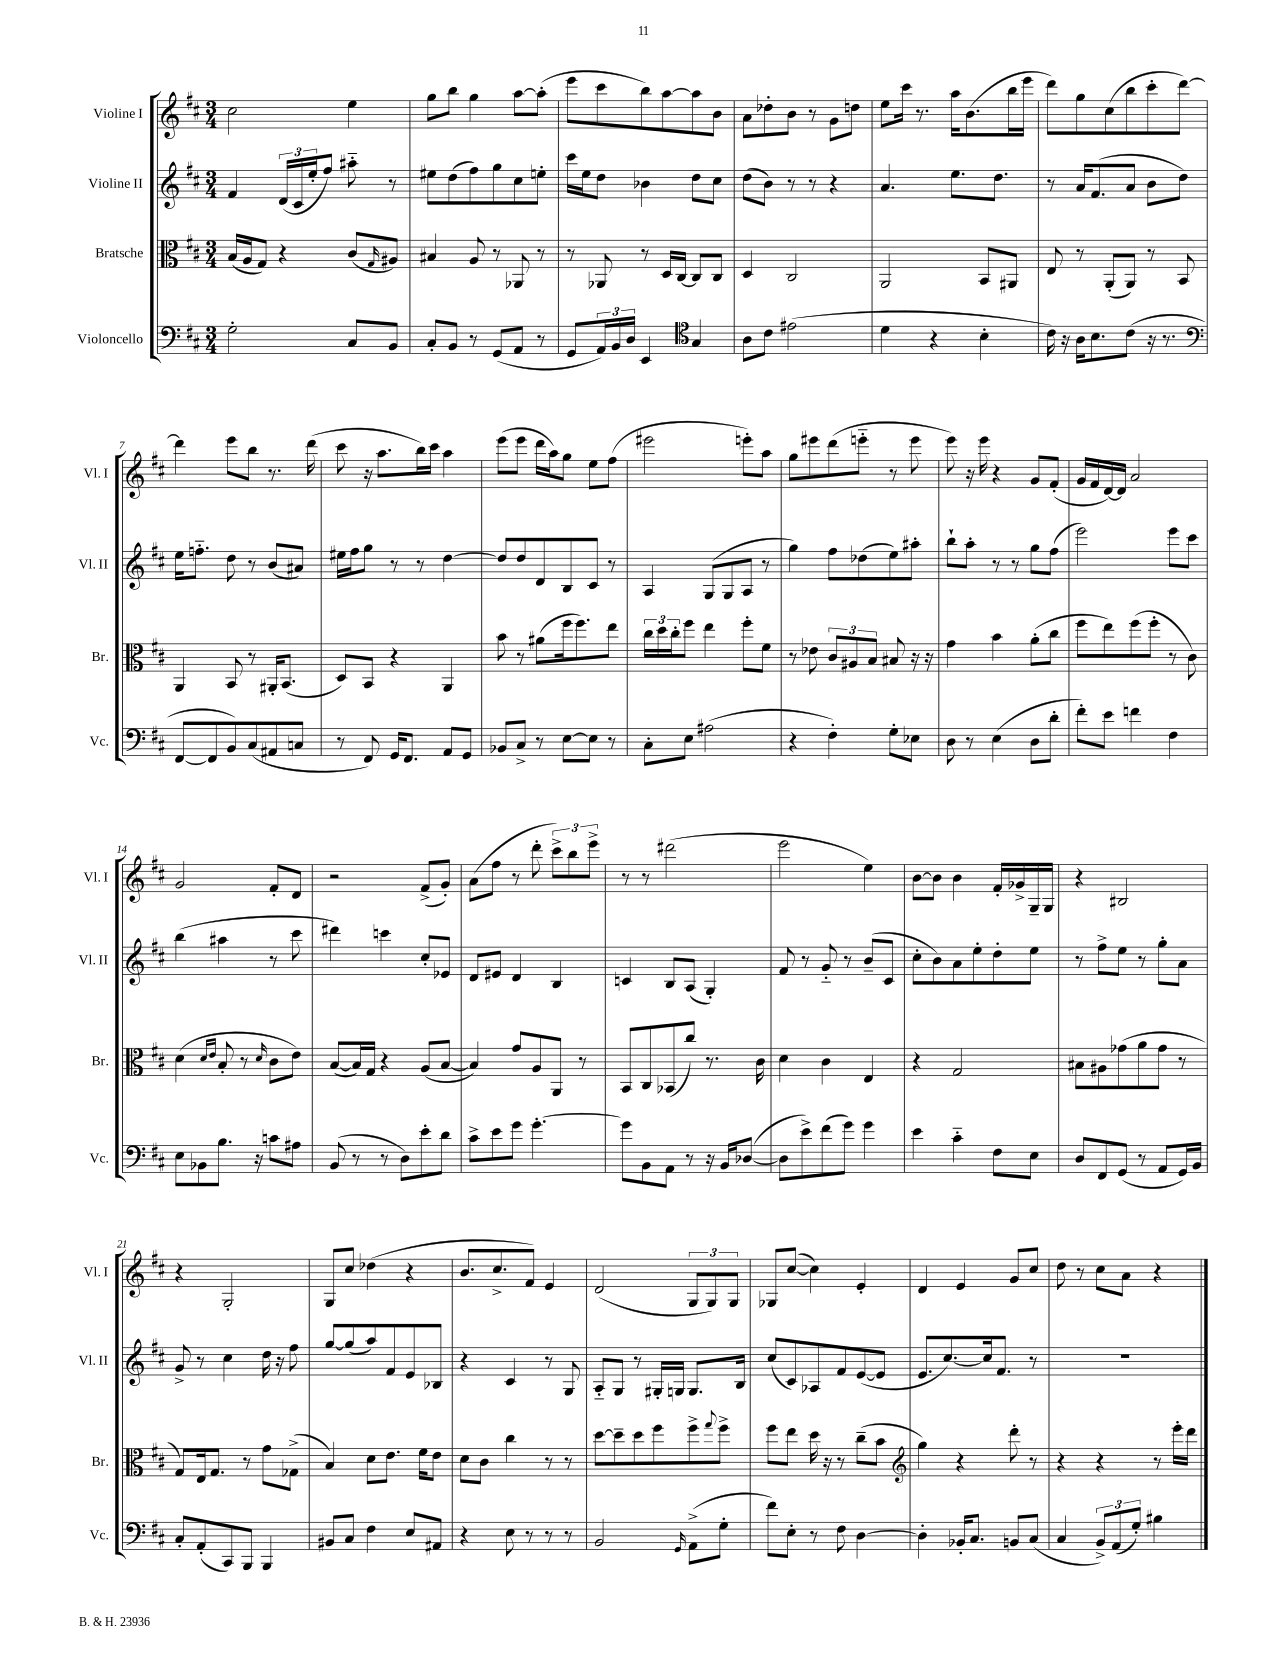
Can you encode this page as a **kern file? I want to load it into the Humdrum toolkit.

**kern	**kern	**kern	**kern
*staff4	*staff3	*staff2	*staff1
*clefF4	*clefC3	*clefG2	*clefG2
*k[f#c#]	*k[f#c#]	*k[f#c#]	*k[f#c#]
*M3/4	*M3/4	*M3/4	*M3/4
2G'\	(16B/LL	4f#/	2cc#\
.	16A/J	.	.
.	8G/J)	.	.
.	4r	(24d/LL	.
.	.	24c#/	.
.	.	24ee'/J	.
.	.	8ff#/J)	.
8C#/L	(8c#/L	8aa#'~\	4ee\
.	16qqG/	.	.
8BB/J	8A#/J)	8r	.
=	=	=	=
8C#'/L	4B#/	8ee#\L	8gg\L
8BB/J	.	(8dd\	8bb\J
8r	8A/	8ff#\)	4gg\
(8GG/L	8r	8gg\	.
8AA/J	8AA-/	8cc#\	[8aa\L
8r	8r	8ee'\J	(8aa'\]J
=	=	=	=
8GG/L	8r	16ccc#\LL	8eee\L
.	.	16ee\J	.
24AA/L)	8AA-/	8dd\J	8ccc#\
24BB/	.	.	.
24D/JJ	.	.	.
4EE/	8r	4b-\	8bb\)
.	16D/LL	.	[8aa\
.	[16C#/JJ	.	.
*clefC4	*	*	*
4G/	8C#/]L	8dd\L	8aa\]
.	8C#/J	8cc#\J	8b\J
=	=	=	=
8A\L	4D/	(8dd\L	8a\L
8c#\J	.	8b\J)	8dd-'\
(2e#\	2C#/	8r	8b\J
.	.	8r	8r
.	.	4r	8g\L
.	.	.	8dd\J
=	=	=	=
4d\	2AA/	4.a/	8ee\L
.	.	.	16ccc#\Jk
.	.	.	8.r
4r	.	.	.
.	.	8.ee\L	16aa\LK
.	.	.	(8.b\
4B'\	8BB/L	.	.
.	.	8.dd\J	.
.	8AA#/J	.	16bb\L
.	.	.	16eee\JJ
=	=	=	=
16c#\)	8E/	8r	8ddd\L)
16r	.	.	.
16A\LK	8r	16a/LK	8gg\
8.B\	.	(8.f#/	.
.	(8AA'/L	.	(8cc#\
(8c#\J	8AA/J)	8a/J	8bb\
16r	8r	8b\L	8ccc#'\
8.r	.	.	.
.	8BB/	8dd\J)	[8ddd\J)
=	=	=	=
*clefF4	*	*	*
[8FF#/L	4AA/	16ee\LK	4ddd\]
.	.	8.ff'~\J	.
8FF#/]	.	.	.
8BB/)	8BB/	8dd\	8eee\L
(8C#/	8r	8r	8bb\J
8AA#/	16AA#'/LK	(8b/L	8.r
.	(8.BB/J	.	.
8C/J	.	8a#/J)	.
.	.	.	(16ddd\
=	=	=	=
8r	8D/L)	16ee#\LL	8ccc#\
.	.	16ff#\J	.
8FF#/)	8BB/J	8gg\J	16r
.	.	.	8.aa\L
16GG/LK	4r	8r	.
8.FF#/J	.	.	.
.	.	8r	16bb\L)
.	.	.	16ccc#\JJ
8AA/L	4AA/	[4dd\	4aa\
8GG/J	.	.	.
=	=	=	=
8BB-/L	8b\	8dd/]L	(8eee\L
8C#^/J	8r	8dd/	8eee\J
8r	(8a#\L	8d/	16ddd\LL
.	.	.	16aa\J)
[8E\L	16ff#\k	8B/	8gg\J
.	8.ff#\)	.	.
8E\]J	.	8c#/J	8ee\L
8r	8ee\J	8r	(8ff#\J
=	=	=	=
8C#'\L	24cc#\LL	4A/	2eee#\
.	24dd\	.	.
.	24cc#'\J	.	.
8E\J	8ff#\J	.	.
(2A#\	4ee\	(8G/L	.
.	.	8G/	.
.	8ff#'\L	8A/J	8eee'\L)
.	8f#\J	8r	8aa\J
=	=	=	=
4r	8r	4gg\)	8gg\L
.	8e-\	.	8eee#\
4F#'\)	12c#/L	8ff#\L	(8ddd\
.	12A#/	.	.
.	.	(8dd-\	8eee'~\J
.	12B/J	.	.
8G'\L	8B#/	8ee\)	8r
8E-\J	16r	8aa#'\J	8eee\
.	16r	.	.
=	=	=	=
8D\	4g\	8bb`\L	8eee\)
8r	.	8aa'\J	16r
.	.	.	16eee\
(4E\	4b\	8r	4r
.	.	8r	.
8D\L	(8a'\L	8gg\L	8g/L
8d'\J	8cc#\J	(8ff#\J	(8f#'/J
=	=	=	=
8f#'\L)	8ff#\L	2eee\)	16g/LL
.	.	.	16f#/
8e\J	8ee\)	.	[16d/)
.	.	.	16d/]JJ
4f\	(8ff#\	.	2a/
.	8ff#'\J	.	.
4F#\	8r	8eee\L	.
.	8c#\)	8ccc#\J	.
=	=	=	=
8E\L	(4d\	(4bb\	2g/
8BB-\	.	.	.
.	16qqd/LL	.	.
.	16qqe/JJ	.	.
8.B\J	8B'/	4aa#\	.
.	8r	.	.
16r	.	.	.
.	16qqd/	.	.
8c\L	8c#\L	8r	8f#'/L
8A#\J	8e\J)	8ccc#\	8d/J
=	=	=	=
(8BB/	([8B/L	4ddd#\)	2r
8r	16B/]L)	.	.
.	16G/JJ	.	.
8r	4r	4ccc\	.
8D\L)	.	.	.
8e'\	(8A/L	8cc#'/L	(8f#^/L
8d\J	[8B/J	8e-/J	8g'/J)
=	=	=	=
8c#^\L	4B/])	8d/L	(8a\L
8e\	.	8e#/J	8ff#\J
8g\J	8g/L	4d/	8r
[4.g'\	8A/	.	8ddd'\
.	8AA/J	4B/	12ccc#^\L)
.	.	.	12bb\
.	8r	.	.
.	.	.	12eee^\J
=	=	=	=
8g\]L	8BB/L	4c/	8r
8BB\	8C#/	.	8r
8AA\J	(8BB-/	8B/L	(2ddd#\
8r	8cc#/J)	(8A/J	.
16r	8.r	4G'/)	.
16BB/LK	.	.	.
([8D-/J	.	.	.
.	16c#\	.	.
=	=	=	=
8D-\]L	4d\	8f#/	2eee\
8e^\)	.	8r	.
(8f#\	4c#\	8g'~/	.
8g\J)	.	8r	.
4g\	4E/	(8b~/L	4ee\)
.	.	8c#/J	.
=	=	=	=
4e\	4r	8cc#'\L	[8b\L
.	.	8b\)	8b\]J
4c#'~\	2G/	8a\	4b\
.	.	8ee'\	.
8F#\L	.	8dd'\	16f#'/LL
.	.	.	16g-^/
8E\J	.	8ee\J	16G~/
.	.	.	16G/JJ
=	=	=	=
8D/L	8B#\L	8r	4r
8FF#/	8A#\	8ff#^\L	.
(8GG/J	(8g-\	8ee\J	2B#/
8r	8a\	8r	.
8AA/L	8g-\J	8gg'\L	.
16GG/L)	8r	8a\J	.
16BB/JJ	.	.	.
=	=	=	=
8C#'/L	8G/L)	8g^/	4r
(8AA'/	16E/k	8r	.
.	8.G/J	.	.
8CC#/)	.	4cc#\	2G'/
8BBB/J	8r	.	.
4BBB/	8g\L	16dd\	.
.	.	16r	.
.	(8G-^\J	8ff#\	.
=	=	=	=
8BB#/L	4B/)	[8gg/L	8G/L
8C#/J	.	(8gg/]	8cc#/J
4F#\	8d\L	8aa/)	(4dd-\
.	8.e\J	8f#/	.
8E/L	.	8e/	4r
.	16f#\LK	.	.
8AA#/J	8e\J	8B-/J	.
=	=	=	=
4r	8d\L	4r	8.b/L
.	8c#\J	.	.
.	.	.	8.cc#^/
8E\	4cc#\	4c#/	.
8r	.	.	8f#/J)
8r	8r	8r	4e/
8r	8r	8G/	.
=	=	=	=
2BB/	[8dd\L	8A'~/L	(2d/
.	8dd~\]	8G/J	.
.	8dd\	8r	.
.	8ff#\	16G#'/LL	.
.	.	16G/JJ	.
16qqGG/	.	.	.
(8AA^\L	8ff#^\	8.G/L	12G/L
.	.	.	12G/)
.	8qqgg/	.	.
8G'\J	8ff#^\J	.	.
.	.	.	12G/J
.	.	16B/Jk	.
=	=	=	=
8f#\L)	8ff#\L	(8cc#/L	8G-/L
8E'\J	8ee\J	8c#/)	([8cc#/J
8r	16dd\	8A-/	4cc#\])
.	16r	.	.
8F#\	8r	8f#/	.
[4D\	(8cc#~\L	([8e/	4e'/
.	8b\J	8e/]J	.
=	=	=	=
*	*clefG2	*	*
4D'\]	4gg\)	8.e/L	4d/
.	.	[8.cc#/)	.
16BB-'/LK	4r	.	4e/
8.C#/J	.	.	.
.	.	16cc#/]k	.
.	.	8.f#/J	.
8BB/L	8ddd'\	.	8g/L
(8C#/J	8r	8r	8cc#/J
=	=	=	=
4C#/	4r	2.r	8dd\
.	.	.	8r
12BB^/L)	4r	.	8cc#\L
(12AA/	.	.	.
.	.	.	8a\J
12G'/J)	.	.	.
4B#\	8r	.	4r
.	16eee'\LL	.	.
.	16ddd\JJ	.	.
==	==	==	==
*-	*-	*-	*-
